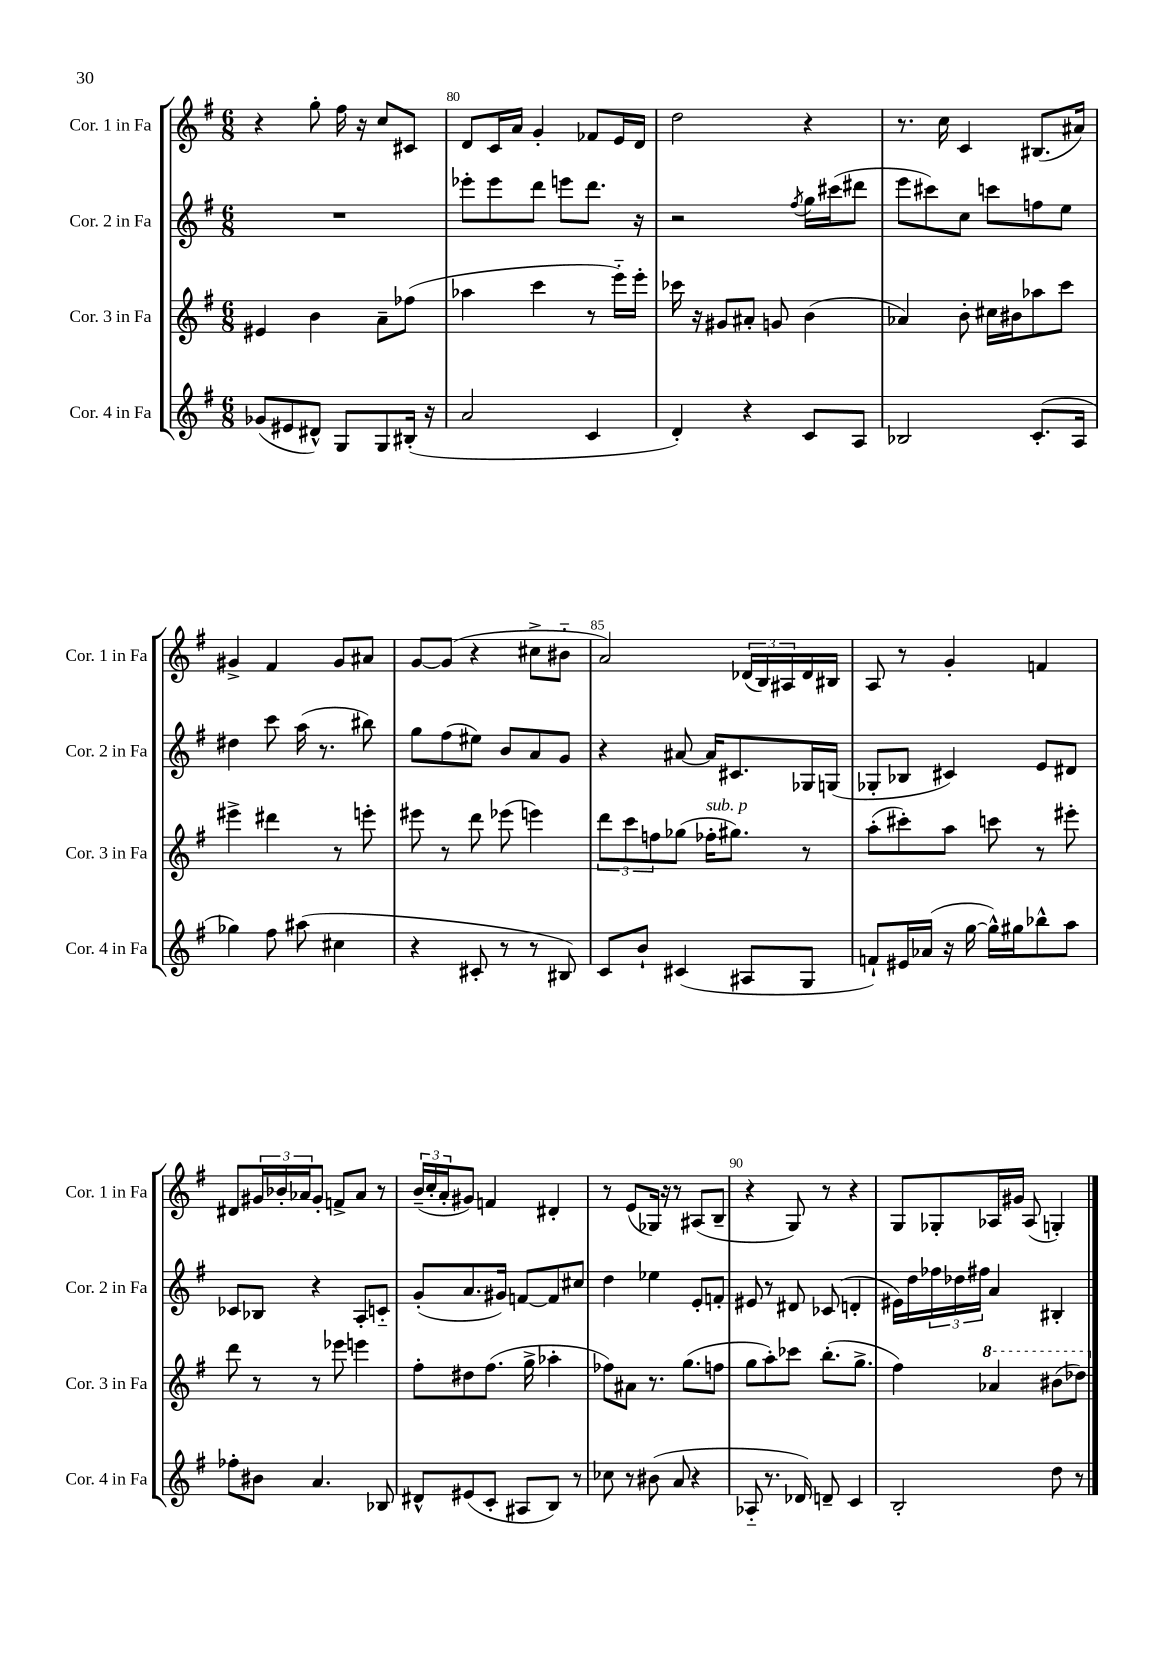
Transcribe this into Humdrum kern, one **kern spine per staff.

**kern	**kern	**kern	**kern
*part4	*part3	*part2	*part1
*staff4	*staff3	*staff2	*staff1
*I"Cor. 4 in Fa	*I"Cor. 3 in Fa	*I"Cor. 2 in Fa	*I"Cor. 1 in Fa
*I'Cor. 4 in Fa	*I'Cor. 3 in Fa	*I'Cor. 2 in Fa	*I'Cor. 1 in Fa
*clefG2	*clefG2	*clefG2	*clefG2
*k[f#]	*k[f#]	*k[f#]	*k[f#]
*M6/8	*M6/8	*M6/8	*M6/8
=79	=79	=79	=79
(8g-X/L	4e#X/	2.r	4r
8e#X/	.	.	.
8d#X^^/J)	4b\	.	8gg'\
8G/L	.	.	16ff#\
.	.	.	16r
8G/	8a~\L	.	8cc/L
(16B#X'/Jk	(8ff-X\J	.	8c#X/J
16r	.	.	.
=80	=80	=80	=80
2a/	4aa-X\	8eee-X'\L	8d/L
.	.	8eee-\	16c/L
.	.	.	16a/JJ
.	4ccc\	8ddd\J	4g'/
.	.	8eeen\L	.
4c/	8r	8.ddd\J	8f-X/L
.	16eee\LL)	.	16e/L
.	16eee'\JJ	16r	16d/JJ
=81	=81	=81	=81
4d'/)	16ccc-X\	2r	2dd\
.	16r	.	.
.	8g#X/L	.	.
4r	8a#X'/J	.	.
.	8gn/	.	.
.	.	8qff#/	.
8c/L	(4b\	16gg\LL	4r
.	.	(16ccc#X\J	.
8A/J	.	8ddd#X\J	.
=82	=82	=82	=82
2B-X/	4a-X/)	8eee\L	8.r
.	.	8ccc#X\)	.
.	.	.	16cc\
.	8b'\	8cc\J	4c/
.	16cc#X\LL	8cccn\L	.
.	16b#X\J	.	.
(8.c'/L	8aa-X\	8ffn\	(8.B#X/L
.	8ccc\J	8ee\J	.
16A/Jk	.	.	16a#X/Jk)
!!LO:LB:g=z
=83	=83	=83	=83
4gg-X\)	4eee#X^\	4dd#X\	4g#X^/
8ff#\	4ddd#X\	8ccc\	4f#/
(8aa#X\	.	(16aa\	.
.	.	8.r	.
4cc#X\	8r	.	8g#/L
.	8eeen'\	8bb#X\)	8a#X/J
=84	=84	=84	=84
4r	8eee#X\	8gg\L	[8g/L
.	8r	(8ff#\	(8g/J]
8c#X'/	8ddd\	8ee#X\J)	4r
8r	(8eee-X\	8b/L	.
8r	4eeen\)	8a/	8cc#X^\L
8B#X/)	.	8g/J	8b#X\J
=85	=85	=85	=85
8c/L	12ddd\L	4r	2a/)
.	12ccc\	.	.
8b`/J	.	.	.
.	12ffn\	.	.
(4c#X/	(8gg-X\J	[8a#X/	.
!	!LO:TX:a:i:t=sub. p	!	!
.	16ff-X'\KL	16a#/KL]	.
.	8.gg#X\J)	8.c#X/	.
8A#X/L	.	.	(24d-X/LL
.	.	.	24B/)
.	.	.	24A#X/
8G/J	8r	16G-X/L	16d-/
.	.	(16Gn/JJ	16B#X/JJ
=86	=86	=86	=86
8fn`/L)	(8aa'\L	8G-X'/L	8A/
16e#X/L	8ccc#X'\)	8B-X/J	8r
(16a-X/JJ	.	.	.
16r	8aa\J	4c#X/)	4g'/
[16gg\	.	.	.
16gg^^\LL])	8cccn\	.	.
16gg#X\J	.	.	.
8bb-X^^\	8r	8e/L	4fn/
8aa\J	8eee#X'\	8d#X/J	.
!!LO:LB:g=z
=87	=87	=87	=87
8ff-X'\L	8ddd\	8c-X/L	8d#X/L
8b#X\J	8r	8B-X/J	24g#X/L
.	.	.	24b-X'/
.	.	.	24a-X/J
4.a/	8r	4r	8g#'/J
.	8eee-X\	.	8fn^/L
.	4eeen\	8A'/L	8a-/J
8B-X/	.	8cn/J	8r
=88	=88	=88	=88
8d#X^^/L	8ff#'\L	(8g'/L	(24b~/LL
.	.	.	24cc'/
.	.	.	24a'/J
(8e#X/	8dd#X\	8.a/	8g#X/J)
8c'/J	(8.ff#\J	.	4fn/
.	.	16g#X/Jk)	.
8A#X/L	.	[8fn/L	.
.	16gg^\	.	.
8B/J)	4aa-X'\	8f/]	4d#X'/
8r	.	8cc#X/J	.
=89	=89	=89	=89
8cc-X\	8ff-X\L)	4dd\	8r
8r	8a#X\J	.	(8e/L
(8b#X\	8.r	4ee-X\	16G-X/Jk)
.	.	.	16r
8a/	.	.	8r
.	(8.gg\L	.	.
4r	.	8e'/L	(8A#X/L
.	8ffn\J	8fn'/J	8B~/J
=90	=90	=90	=90
8A-X/	8gg\L	8e#X/	4r
8.r	8aa'\)	8r	.
.	8ccc-X\J	8d#X/	8G/)
16d-X/)	.	.	.
8dn~/	(8.bb'\L	(8c-X/	8r
4c/	.	4dn'/	4r
.	8.gg^\J	.	.
=91	=91	=91	=91
2B'/	4ff#\)	16e#X\LL)	8G/L
.	.	16dd\	.
.	.	24ff-X\	8G-X'/
.	.	24dd-X\	.
.	.	24ff#X\JJ	.
*	*8va	*	*
.	4aa-X/	4a/	16A-X/L
.	.	.	16g#X/JJ
.	.	.	(8A-/
8dd\	(8bb#X\L	4B#X'/	4Gn'/)
8r	8ddd-X\J)	.	.
*	*X8va	*	*
==	==	==	==
*-	*-	*-	*-
